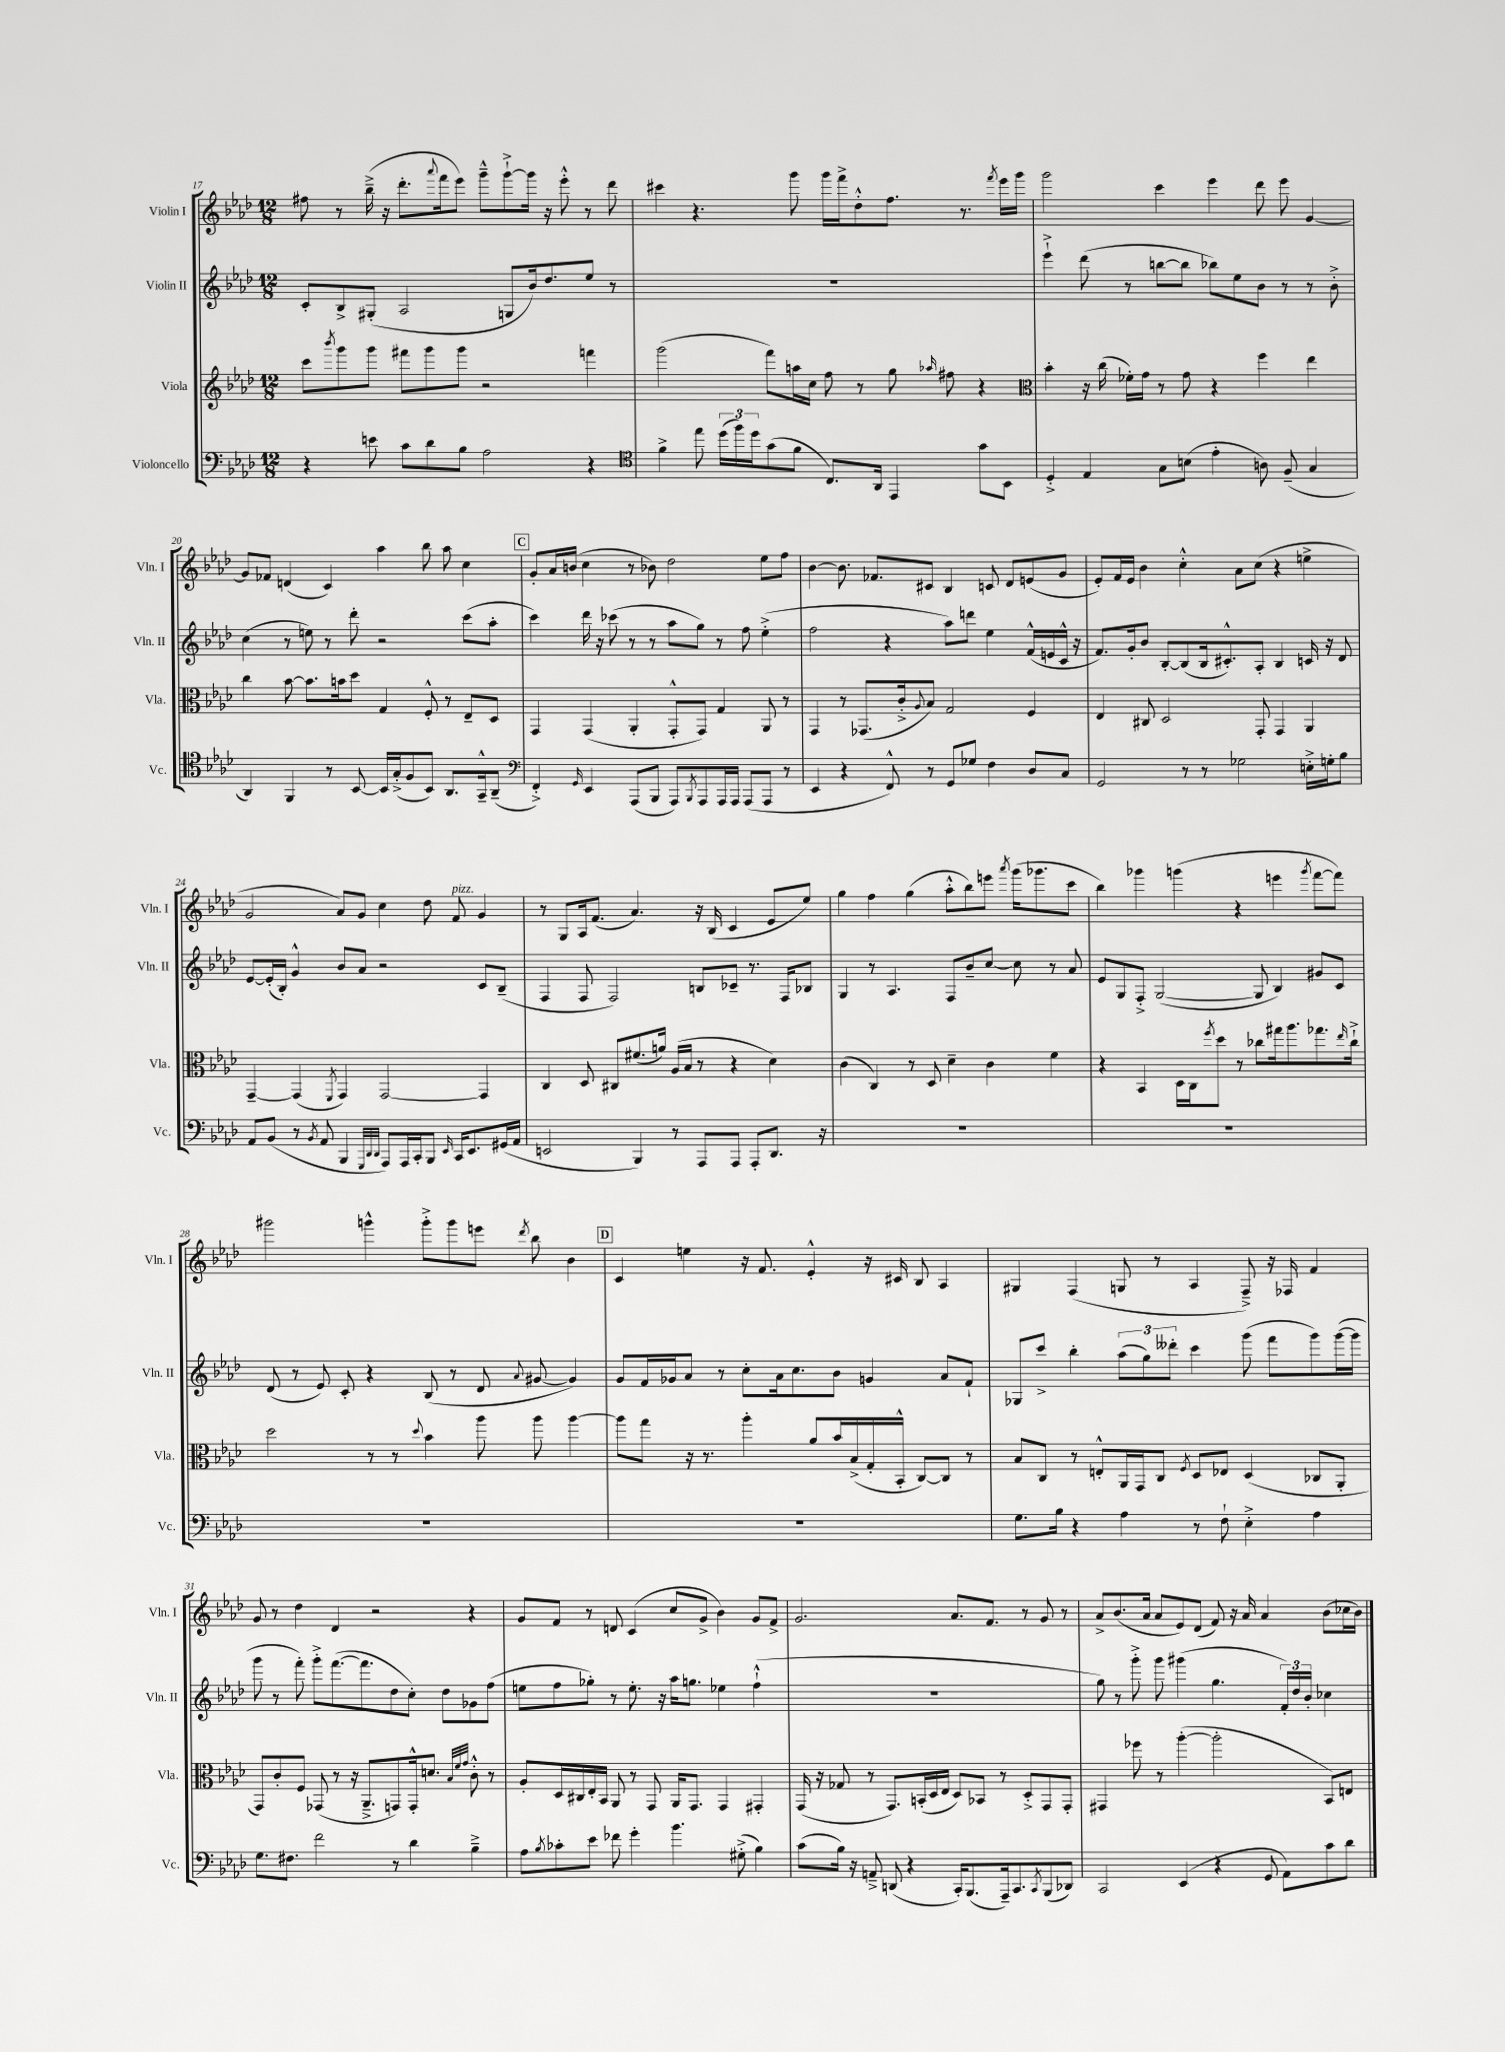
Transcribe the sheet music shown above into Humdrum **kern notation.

**kern	**kern	**kern	**kern
*staff4	*staff3	*staff2	*staff1
*clefF4	*clefG2	*clefG2	*clefG2
*k[b-e-a-d-]	*k[b-e-a-d-]	*k[b-e-a-d-]	*k[b-e-a-d-]
*M12/8	*M12/8	*M12/8	*M12/8
4r	8ccc	8c'	8ff#
.	8qbbb-	.	.
.	8ggg	8B-^	8r
8e	8ggg	(8G#'	(16bb-~^
.	.	.	16r
8c	8fff#	2A-	8.ddd-'
8d-	8ggg	.	.
.	.	.	8qqaaa-
.	.	.	16fff
8B-	8ggg	.	8eee-)
2A-	2r	.	8ggg~^^
.	.	8G	[8ggg`^
.	.	16b-)	16ggg]
.	.	8.dd-	16r
.	.	.	8eee-'^^
4r	4fff	8ee-	8r
.	.	8r	8ddd-
=	=	=	=
*clefC4	*	*	*
4f^	(2ggg	1.r	4ccc#
8ee-	.	.	4.r
(24dd-	.	.	.
24ff)	.	.	.
24dd-	.	.	.
(8g	8fff)	.	.
8f	16aa	.	8ggg
.	16cc	.	.
8.C)	8ff	.	16ggg
.	.	.	16fff^
.	8r	.	8dd-'^^
16AA-	.	.	.
4EE-	8gg	.	8.ff
.	16qqaa-	.	.
.	8ff#	.	.
.	.	.	8.r
8g	4r	.	.
.	.	.	8qfff
8BB-	.	.	16eee-
.	.	.	16ggg
=	=	=	=
*	*clefC3	*	*
4D-'^	4b-'	4eee-`^	2ggg
4E-	16r	(8ddd-	.
.	(16cc	.	.
.	16f-')	8r	.
.	16g	.	.
8G	8r	[8bb	4ccc
(8B	8g	8bb]	.
4e-'	4r	8bb-)	4eee-
.	.	8ee-	.
8A)	4ff	8b-	8ddd-
(8F~	.	8r	8eee-
4G	4ee-	8r	[4g
.	.	8b-'^	.
=	=	=	=
4AA-)	4cc	(4cc	8g]
.	.	.	8f-
4FF	[8b-	8r	(4d
.	8.b-]	8ee)	.
8r	.	8r	4c)
.	16b	.	.
[8BB-	8dd-	8ddd-'	.
16BB-]	4G	2r	4aa-
(16G'^	.	.	.
8F	.	.	.
8BB-)	8F'^^	.	8bb-
8.AA-	8r	.	8aa-
.	8E-~	(8ccc	4cc
16GG~^^	.	.	.
(8AA-~	8D-	8aa-'	.
=	=	=	=
*clefF4	*	*	*
4FF'^)	4GG	4ccc)	8g'
.	.	.	16a-
.	.	.	(16b
16qqGG	.	.	.
4EE-	(4GG	16ddd-	4cc
.	.	16r	.
.	.	(8ccc-	.
(8AAA-	4AA-'	8r	8r
8BBB-	.	8r	8b-)
8AAA-)	8GG'^^	8aa-	2dd-
8qBBB-	.	.	.
8AAA-	8GG)	8gg)	.
16AAA-	4G	8r	.
16AAA-	.	.	.
(8AAA-	.	8ff	.
8AAA-	8AA-	(4ee-'^	8ee-
8r	8r	.	8ff
=	=	=	=
4EE-	4GG	2ff	[4b-
4r	8r	.	8.b-]
.	(8.GG-	.	.
.	.	.	8.f-
8FF^^)	.	4r	.
.	16c'^	.	.
.	8qqA-	.	.
8r	8B-)	.	8c#
8GG	2G	8aa-)	4B-
8G-	.	8ddd	.
4F	.	4ee-	8c
.	.	.	8d-
8D-	4F	(16f^^	(8e
.	.	16e	.
8C	.	16c^^	8g
.	.	16r	.
=	=	=	=
2GG	4E-	8.f)	8e-')
.	.	.	16f
.	.	16g'	16e-
.	8C#	8b-	4b-
.	2D-	[8B-'	.
8r	.	(8B-]	4cc'^^
8r	.	16B-	.
.	.	8.c#'^^)	.
2G-	.	.	8a-
.	8GG'	8A-'	(8cc
.	4GG	4B-	4r
16E'^	4AA-	16c	4ee^
16G'	.	16r	.
8B-	.	8d-	.
=	=	=	=
8AA-	[4GG~	[8e-	2g
(8BB-	.	(16e-']	.
.	.	16B-')	.
8r	(4GG]	4g^^	.
8qBB-	.	.	.
8AA-	.	.	.
.	8qFF	.	.
4BBB-	4GG)	8b-	8a-)
.	.	8a-	8g
32qqGGG	.	.	.
32qqDD-	.	.	.
32qqDD-	.	.	.
8AAA-)	[2GG	2r	4cc
16AAA-	.	.	.
16CC'	.	.	.
8BBB-	.	.	8dd-
16qqEE-	.	.	.
16CC	.	.	8f
8.EE-	.	.	.
.	4GG]	8c	4g
(16GG#	.	(8B-~	.
16AA-	.	.	.
=	=	=	=
2EE	4C	4F	8r
.	.	.	8G
.	8D-	8F	16A-
.	.	.	(8.f
.	8C#	2F)	.
4BBB-)	(8.f#	.	4.a-)
.	16a)	.	.
8r	(16A-	.	.
.	16B-	.	.
8AAA-	8r	8B	16r
.	.	.	(16B-
8AAA-	4r	8c-~	4c
8AAA-'	.	8.r	.
8.DD-	4d-)	.	8e-
.	.	16F	.
.	.	8B-	8ee-)
16r	.	.	.
=	=	=	=
1.r	(4c	4G	4gg
.	4C)	8r	4ff
.	.	4.A-	.
.	8r	.	(4gg
.	8D-	.	.
.	4d-~	8F	8aa-'^^
.	.	8b-~	8bb-)
.	4c	[8cc	8eee
.	.	.	8qaaa-
.	.	8cc]	(16ggg
.	.	.	8.ggg-
.	4f	8r	.
.	.	8a-	8ccc
=	=	=	=
1.r	4r	8e-	4bb-)
.	.	8G	.
.	4BB-	8F'^	4ggg-
.	.	([2G	.
.	16D-	.	(4ggg
.	16C	.	.
.	8qff	.	.
.	8dd-	.	.
.	8r	.	4r
.	8cc-	8G]	.
.	16gg#	4B-)	4eee
.	8.aa-	.	.
.	.	.	8qggg
.	8.gg-	8g#	[8fff
.	.	8c	8fff])
.	16qqee-	.	.
.	16cc-`^	.	.
=	=	=	=
1.r	2dd-	(8d-	2ggg#
.	.	8r	.
.	.	8e-)	.
.	.	8c'	.
.	8r	4r	4ggg^^
.	8r	.	.
.	8qqdd-	.	.
.	4b-	(8B-	8ggg'^
.	.	8r	8ggg
.	8aa-	8d-	8eee
.	.	8qqa-	8qddd-
.	8aa-	[8g#	8bb-
.	[4aa-	4g#])	4b-
=	=	=	=
1.r	8aa-]	8g	4c
.	8gg	16f	.
.	.	16g-	.
.	16r	8a-	4ee
.	8.r	.	.
.	.	8r	.
.	4aa-'	8cc'	16r
.	.	.	8.f
.	.	16a-	.
.	.	8.cc	.
.	8a-	.	4e-'^^
.	16b-	8b-	.
.	(16B-^	.	.
.	16G'	4g	16r
.	16BB-'^^	.	16c#
.	[8C)	.	8B-
.	8C]	8a-	4A-
.	8r	8f`	.
=	=	=	=
8.G	8B-	8G-	4G#
.	8C	8ccc^	.
16B-	.	.	.
4r	8r	4bb-'	(4F
.	8E'^^	.	.
4A-	16AA-	(12aa-	8G
.	16GG	.	.
.	.	12gg)	.
.	8C	.	8r
.	.	12ddd--'	.
.	8qF	.	.
8r	8D-	4ccc	4A-
8F`	8E-	.	.
4E-'^	(4D-	(8ggg	8F~^)
.	.	8fff	16r
.	.	.	16F-
4A-	8C-	8ggg)	4f
.	8AA-'	([16ggg	.
.	.	16ggg]	.
=	=	=	=
8.G	8GG)	8ggg	8g
.	8c'	8r	8r
8.F#	.	.	.
.	8F	8fff')	4dd-
2f	(8GG-	8ggg'^	.
.	8r	([8.fff	4d-
.	16r	.	.
.	8.AA-~^	8.fff]	.
.	.	.	2r
8r	8GG)	8dd-	.
4d-	16GG'^^	8cc')	.
.	8.d	.	.
.	.	8dd-	.
.	32qqB-	.	.
.	32qqf	.	.
.	32qqg	.	.
4B-~^	8c'^^	8g-	4r
.	8r	(8ff	.
=	=	=	=
8A-	8A-'	8ee	8g
8qB-	.	.	.
8c-'	16D-	8ff	8f
.	16C#	.	.
8e-	16E-'	8gg-')	8r
.	16BB-	.	.
8f-	8AA-	8r	8d
4g'	8r	8.ee'	(4c
.	8GG	.	.
.	.	16r	.
4.b-	16AA-	16aa-	8cc
.	8.GG	8.gg	.
.	.	.	8g^
.	4GG	4ee-	4b-)
(8G#'^	.	.	.
4B-)	4GG#'	(4ff`^^	8g
.	.	.	8f^
=	=	=	=
(8c	(16GG	1.r	2.g
.	16r	.	.
16B-)	8G-	.	.
16r	.	.	.
8AA~^	8r	.	.
(8DD	8.GG)	.	.
4r	.	.	.
.	(16BB'	.	.
.	16D-	.	.
.	16E-	.	.
16CC')	8D-)	.	8.a-
(8.BBB-	.	.	.
.	8BB-	.	.
.	.	.	8.f
16AAA-~)	8r	.	.
8.CC	.	.	.
.	8D-'^	.	8r
8qCC	.	.	.
(8BBB-	8GG	.	8g
8DD-)	8GG'	.	8r
=	=	=	=
2CC	4GG#	8gg)	8a-^
.	.	8r	(8.b-
.	8ff-	8ggg'^	.
.	.	.	16a-
.	8r	8ggg	8a-
(4EE-	([4aa-'	(4ggg#	8e-)
.	.	.	(8d-
4r	2aa-']	4.gg	8f)
.	.	.	16r
.	.	.	16a-
8GG	.	.	4a-
8AA-)	.	24f')	.
.	.	24dd-	.
.	.	24b-'	.
8c	8BB-)	4cc-	(8b-
8d-	8E	.	16cc-
.	.	.	16b-)
==	==	==	==
*-	*-	*-	*-
